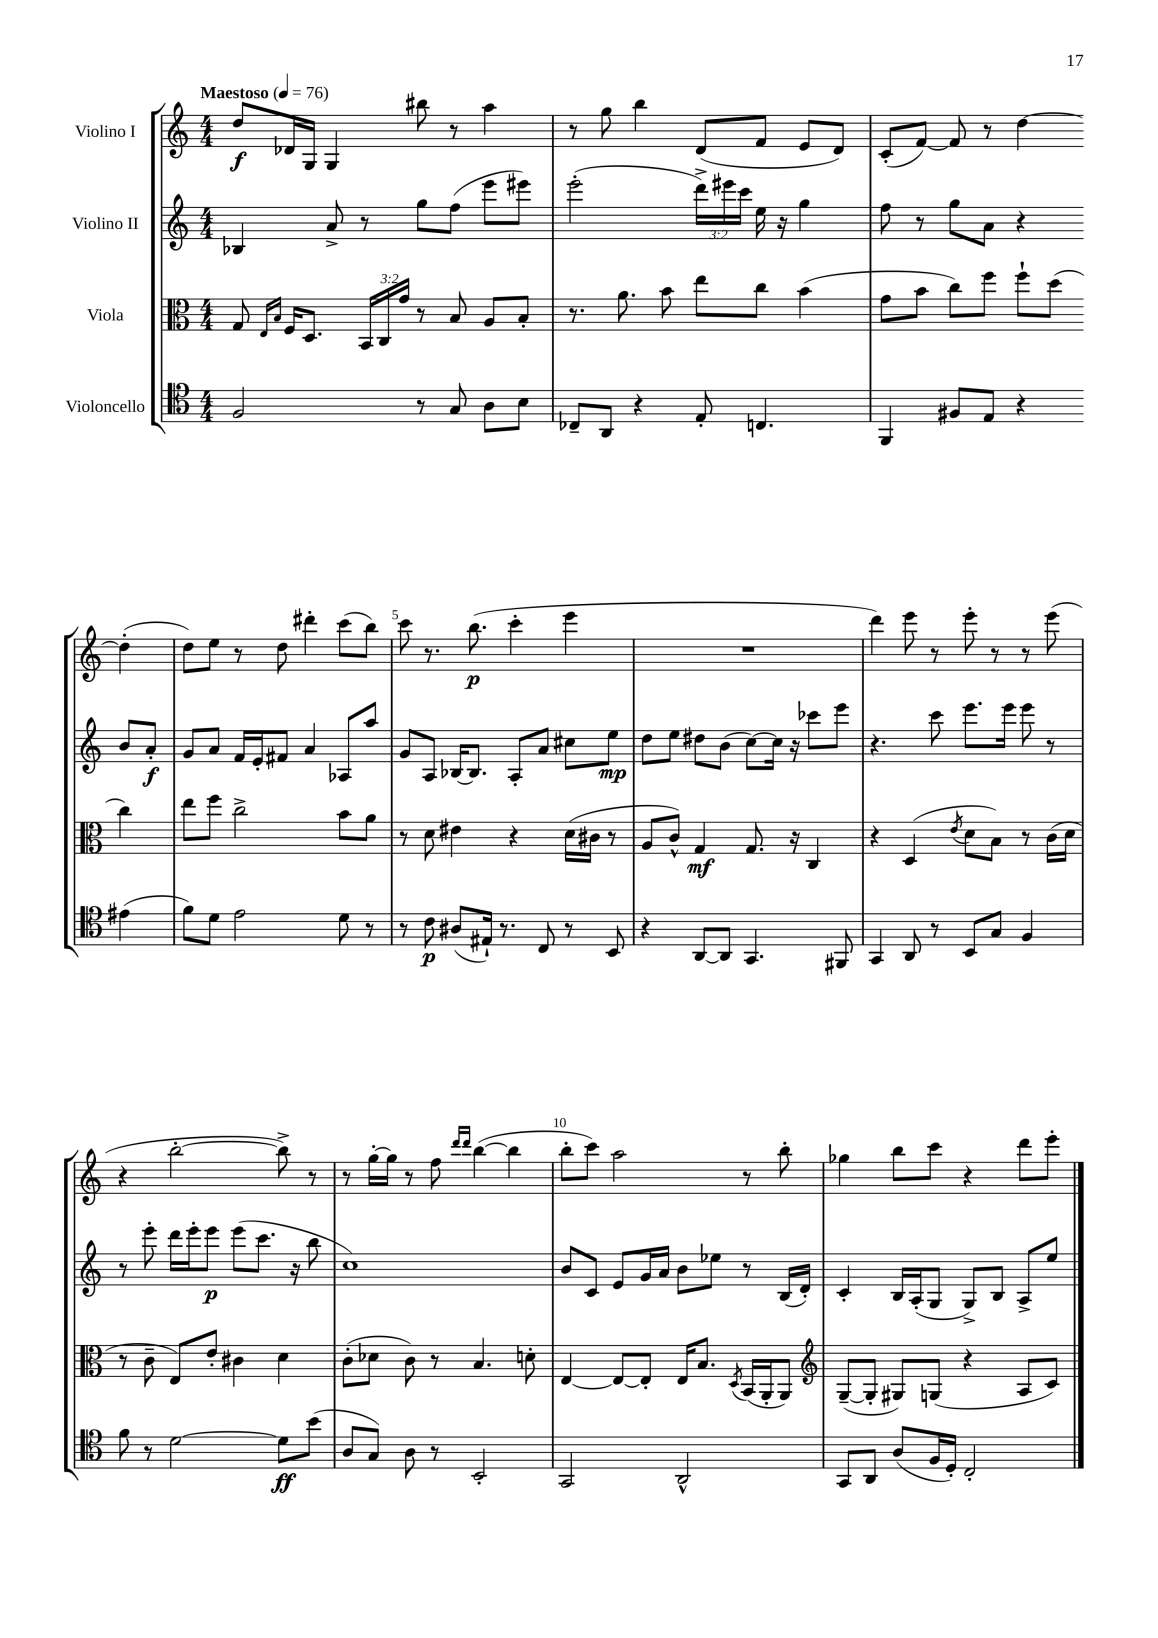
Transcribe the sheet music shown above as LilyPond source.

<<
\new StaffGroup <<
\new Staff = "s0" \with { instrumentName = "Violino I" } {
    \clef treble \key c \major \numericTimeSignature \time 4/4 \tempo "Maestoso" 4 = 76
    \autoBeamOff d''8[\f des'16 g16] g4 bis''8 r8 a''4 |
    r8 g''8 b''4 d'8[( f'8] e'8[ d'8]) |
    c'8[-.( f'8]~) f'8 r8 d''4~ d''4-.( |
    d''8[) e''8] r8 d''8 dis'''4-. c'''8[( b''8]) |
    c'''8 r8. b''8.\p( c'''4-. e'''4 |
    R1 |
    d'''4) e'''8 r8 e'''8-. r8 r8 e'''8( |
    r4 b''2~-. b''8->) r8 |
    r8 g''16[~-. g''16] r8 f''8 \grace { d'''16[ d'''16] } b''4~( b''4 |
    b''8[-. c'''8]) a''2 r8 b''8-. |
    ges''4 b''8[ c'''8] r4 d'''8[ e'''8]-. \bar "|." |
}
\new Staff = "s1" \with { instrumentName = "Violino II" } {
    \clef treble \key c \major \numericTimeSignature \time 4/4 \override Staff.TupletNumber.text = #tuplet-number::calc-fraction-text
    \autoBeamOff bes4 a'8-> r8 g''8[ f''8]( e'''8[ eis'''8]) |
    e'''2-.( \tuplet 3/2 { d'''16[->) eis'''16 c'''16] } e''16 r16 g''4 |
    f''8 r8 g''8[ a'8] r4 b'8[ a'8]-.\f |
    g'8[ a'8] f'16[ e'16-. fis'8] a'4 aes8[ a''8] |
    g'8[ a8] bes16[~ bes8.] a8[-. a'8] cis''8[ e''8]\mp |
    d''8[ e''8] dis''8[ b'8]( c''8[~) c''16] r16 ces'''8[ e'''8] |
    r4. c'''8 e'''8.[ e'''16] e'''8 r8 |
    r8 e'''8-. d'''16[ e'''16-. e'''8]\p e'''8[( c'''8.] r16 b''8 |
    c''1) |
    b'8[ c'8] e'8[ g'16 a'16] b'8[ ees''8] r8 b16[( d'16]-.) |
    c'4-. b16[ a16-.( g8] g8[->) b8] a8[-> e''8] \bar "|." |
}
\new Staff = "s2" \with { instrumentName = "Viola" } {
    \clef alto \key c \major \numericTimeSignature \time 4/4 \override Staff.TupletNumber.text = #tuplet-number::calc-fraction-text
    \autoBeamOff g8 \grace { e16[ b16] } f16[ d8.] \tuplet 3/2 { b,16[ c16 g'16] } r8 b8 a8[ b8]-. |
    r8. a'8. b'8 e''8[ c''8] b'4( |
    g'8[ b'8] c''8[) f''8] f''8[-! d''8]( c''4) |
    e''8[ f''8] c''2-> b'8[ a'8] |
    r8 d'8 eis'4 r4 d'16[( cis'16] r8 |
    a8[ c'8]-^) g4\mf g8. r16 c4 |
    r4 d4( \acciaccatura { e'8 } d'8[ b8]) r8 c'16[( d'16] |
    r8 c'8-- e8[) e'8]-. cis'4 d'4 |
    c'8[-.( des'8] c'8) r8 b4. d'8-. |
    e4~ e8[~ e8]-. e16[ b8.] \acciaccatura { d8 } b,16[( a,16-. a,8]) |
    \clef treble g8[~--( g8]-. gis8[) g8]( r4 a8[ c'8]) \bar "|." |
}
\new Staff = "s3" \with { instrumentName = "Violoncello" } {
    \clef tenor \key c \major \numericTimeSignature \time 4/4
    \autoBeamOff f2 r8 g8 a8[ b8] |
    ces8[-- a,8] r4 e8-. c4. |
    f,4 fis8[ e8] r4 eis'4( |
    f'8[) d'8] e'2 d'8 r8 |
    r8 c'8\p ais8[( eis16]-!) r8. c8 r8 b,8 |
    r4 a,8[~ a,8] g,4. fis,8 |
    g,4 a,8 r8 b,8[ g8] f4 |
    f'8 r8 d'2~ d'8[\ff b'8]( |
    a8[ g8]) a8 r8 b,2-. |
    g,2 a,2-^ |
    g,8[ a,8] a8[( f16 d16]-.) c2-. \bar "|." |
}
>>
>>
\layout { \context { \Score \override BarNumber.break-visibility = ##(#f #t #t) barNumberVisibility = #(every-nth-bar-number-visible 5) } }
